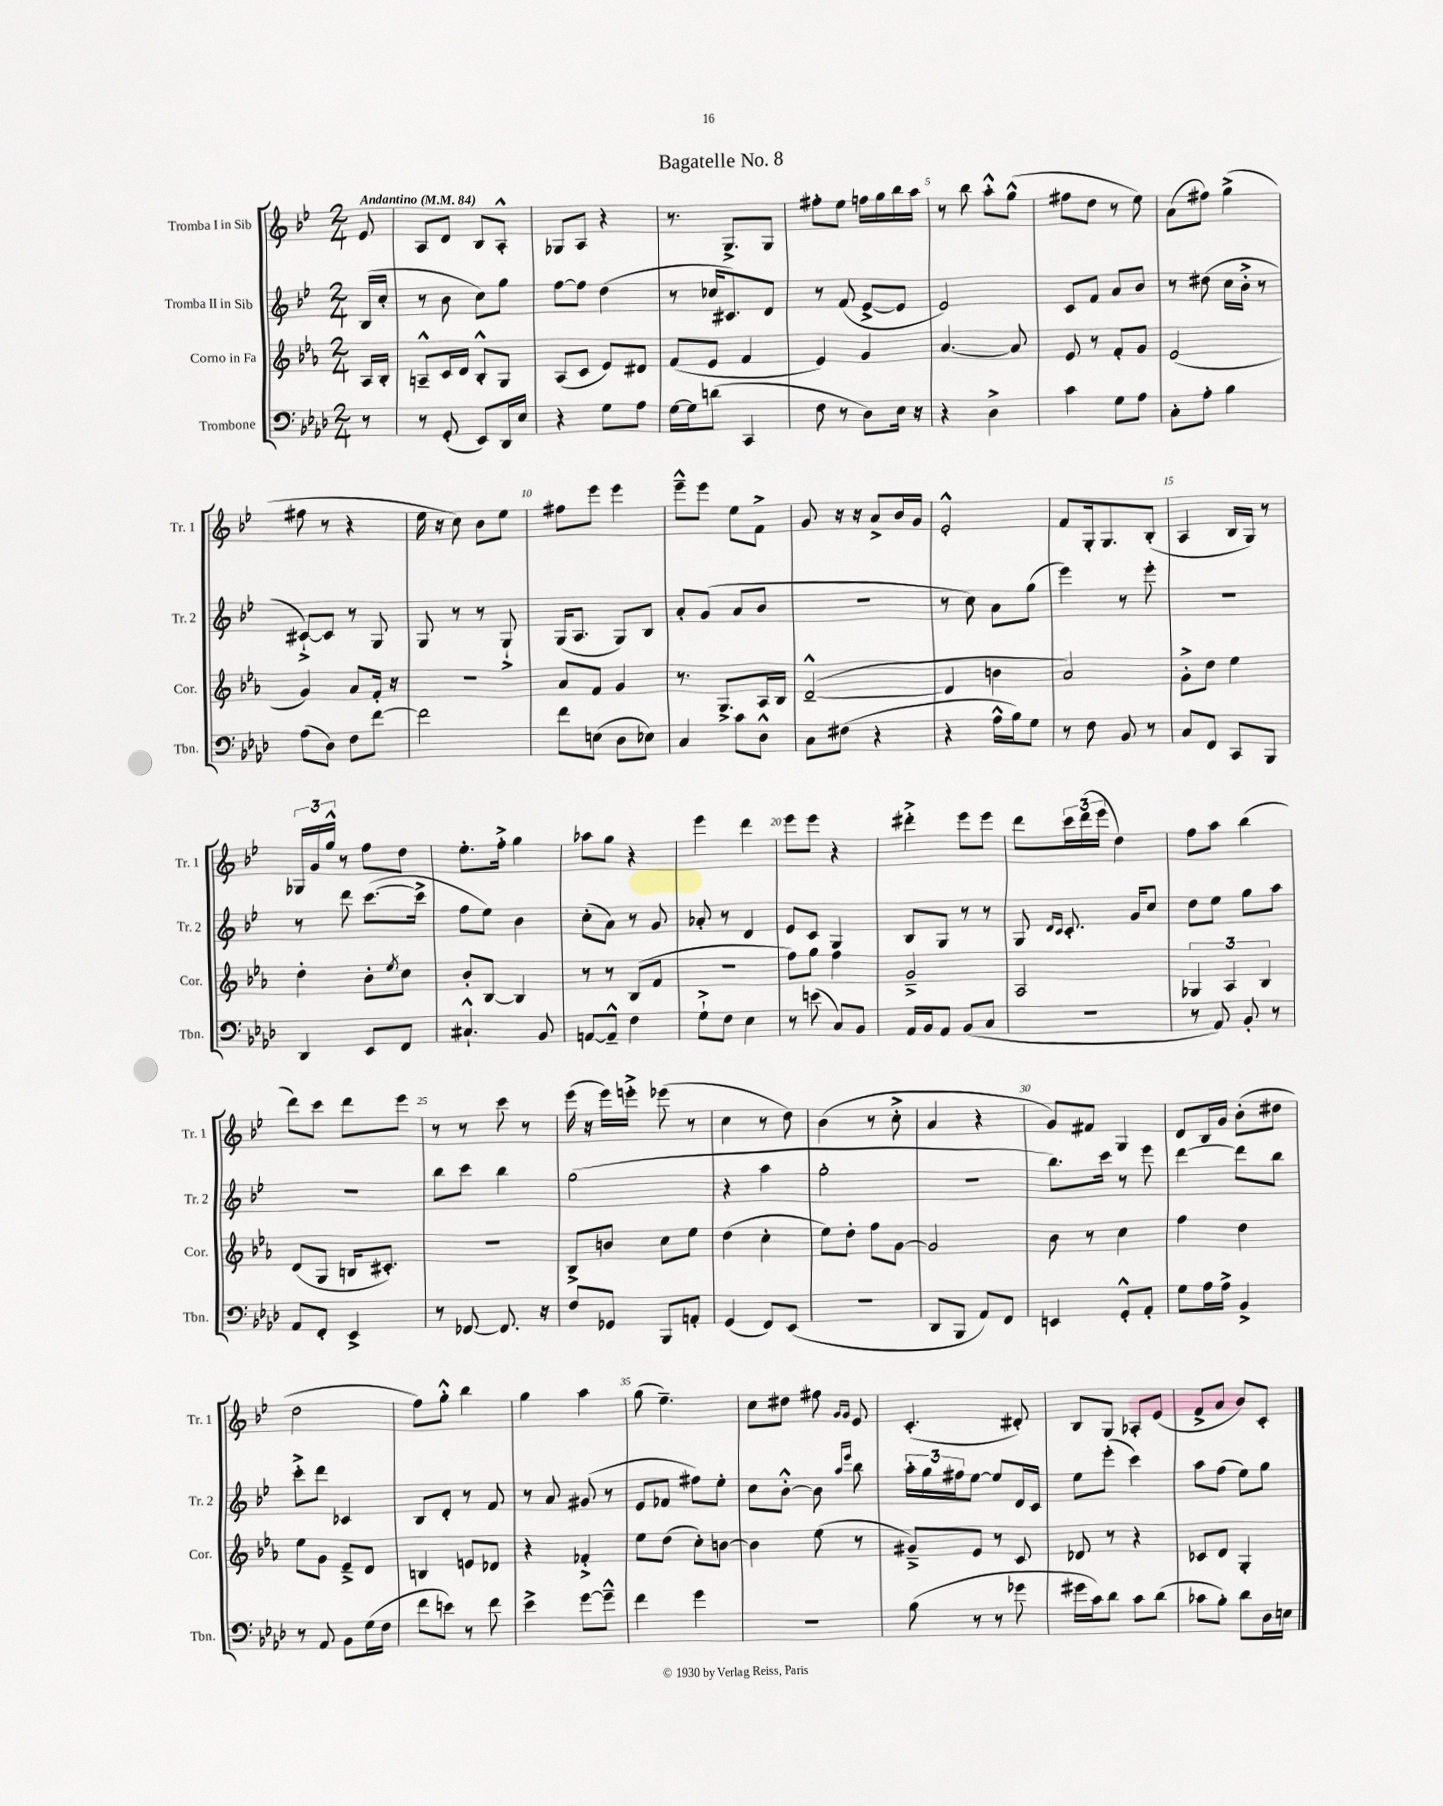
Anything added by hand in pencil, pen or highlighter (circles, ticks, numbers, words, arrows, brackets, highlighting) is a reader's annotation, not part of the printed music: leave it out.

**kern	**kern	**kern	**kern
*staff4	*staff3	*staff2	*staff1
*clefF4	*clefG2	*clefG2	*clefG2
*k[b-e-a-d-]	*k[b-e-a-]	*k[b-e-]	*k[b-e-]
*M2/4	*M2/4	*M2/4	*M2/4
*MM84	*MM84	*MM84	*MM84
8r	16A-	(16B-	8e-
.	16B-'	16cc'	.
=	=	=	=
8r	8A~^^	8r	8A
(8GG'	16c	8b-	8d
.	16d	.	.
8EE-)	8B-'^^	8cc)	8B-
16DD-	8G	8gg	8A'^^
16E-	.	.	.
=	=	=	=
4r	(8A-	[8ff	8G-
.	8c	8ff]	8A
8G	8e-)	(4dd	4r
8A-	8d#	.	.
=	=	=	=
[16G	(8f	8r	8.r
16G]	.	.	.
(8d	8e-	16cc-	.
.	.	8.c#)	8.G^
4CC	4f	.	.
.	.	8d	8G
=	=	=	=
8F	4e-)	8r	8ff#'
8r	.	(8f	8ee-
8D-)	4g	[8e-^	16ff
.	.	.	16gg
16E-	.	8e-]	16bb-
16r	.	.	16aa
=	=	=	=
4r	[4.a-	2e-)	8r
.	.	.	8bb-
4D-^	.	.	8aa'^^
.	8a-]	.	(8gg^^
=	=	=	=
4c	8e-	8c	8ff#
.	8r	8f	8dd
8G	8f'	8a	8r
8A-	8g	8b-	8ee-)
=	=	=	=
8C'	(2e-	8r	(8a
8A-'	.	(8dd#	8ff#)
4B-	.	16cc	(4gg^
.	.	16b-'^	.
.	.	8r	.
=	=	=	=
(8A-	4g)	[8c#`^)	8ff#
8D-)	.	8c#]	8r
8F	8a-	8r	4r
[8f	16f'	8G	.
.	16r	.	.
=	=	=	=
2f]	2r	8G	16ee-
.	.	.	16r
.	.	8r	8cc)
.	.	8r	8b-
.	.	8G`^	8ee-
=	=	=	=
8f	8a-	(16G	8ff#
.	.	8.A	.
(8E	8f	.	8eee-
8D-	4g	8G)	4eee-
8E-)	.	8B-	.
=	=	=	=
4C	8.r	8a'	8eee-~^^
.	.	(8g	8eee-
.	8.G^	.	.
8c	.	8a	8ee-
8D-^^	16A-	8b-	8f^
.	16B-	.	.
=	=	=	=
8C	([2d~^^	2r	8g
(8F#	.	.	16r
.	.	.	16r
4r	.	.	8a^
.	.	.	16b-
.	.	.	16g
=	=	=	=
4r	4d]	8r	2e-'^^
.	.	8cc)	.
16A-^^	4b	8a	.
16B-)	.	.	.
8G	.	(8gg	.
=	=	=	=
8r	2a-)	4eee-)	8f
8F	.	.	16G'
.	.	.	8.G
8BB-	.	8r	.
8r	.	8eee-'	(8B-'
=	=	=	=
8C	8g'^	2r	4A
8FF	8dd	.	.
8CC	4ee-	.	16B-
.	.	.	16G)
8BBB-	.	.	8r
=	=	=	=
4DD-	4dd'	8r	24G-
.	.	.	24g
.	.	.	24gg^^
.	.	8ddd	8r
8EE-	8b-'	([8.ccc	8ff
.	8qee-	.	.
8FF	8cc	.	8dd
.	.	16ccc^]	.
=	=	=	=
4.C#`^^	8b-'	8ff	8.ee-'
.	[8B-	8ee-)	.
.	.	.	16ff'^
.	4B-]	4b-	4gg
8BB-	.	.	.
=	=	=	=
[8AA	8r	(8cc'	8aa-
8AA~^^]	8r	8a)	8gg
4F	(8B-	8r	4r
.	8f	8g	.
=	=	=	=
8G`^	2r	8a-'	4eee-
8F	.	8r	.
4E-	.	4d	4ddd
=	=	=	=
8r	8ff)	8e-	8eee-
(8e	8gg	8c	8eee-
8C)	4ff	4G	4r
8BB-	.	.	.
=	=	=	=
16AA-	2g~^	8B-	4ddd#'^
16BB-	.	.	.
8AA-	.	8G	.
(8BB-	.	8r	8eee-
8C	.	8r	8eee-
=	=	=	=
2r	2A-	8G	8ddd
.	.	16qqd	.
.	.	16qqc	.
.	.	8.c'	24ccc
.	.	.	(24ddd
.	.	.	24eee-
.	.	.	4dd)
.	.	16g	.
.	.	8cc	.
=	=	=	=
8r	6G-	8dd	8ff
8AA-)	.	8ee-	8aa
.	6A-	.	.
8BB-'	.	8gg	(4bb-
.	6B-	.	.
8r	.	8aa	.
=	=	=	=
8AA-	(8d	2r	8ddd)
8FF'	8G	.	8ccc
4EE-^	16B	.	8ddd
.	8.c#')	.	.
.	.	.	8eee-
=	=	=	=
8r	2r	8bb-	8r
[8FF-	.	8ccc	8r
8.FF-]	.	4bb-	8ccc
.	.	.	8r
16r	.	.	.
=	=	=	=
8F	8B-^	(2gg	(16eee-
.	.	.	16r
8GG-	8b	.	16eee-)
.	.	.	16eee'^
8BBB-	8cc	.	(8eee-
8AA'	8ee-	.	8r
=	=	=	=
(4GG	(4dd	4r	4cc
8FF)	4cc'	4aa	8r
(8EE-	.	.	8dd)
=	=	=	=
2r	8ee-)	2gg'	(4b-
.	8dd'	.	.
.	8ff	.	8r
.	[8g	.	8cc'^
=	=	=	=
8DD-	2g]	2r	4a
8BBB-	.	.	.
8AA-)	.	.	4r
8FF	.	.	.
=	=	=	=
4EE	8b-	8.bb-)	8g)
.	8r	.	8f#
.	.	16ccc	.
8GG'^^	4cc	8r	4G
8AA-'	.	8eee-	.
=	=	=	=
8G	4ff	[4ddd	8d
16A-	.	.	16B-
16A-^	.	.	16g
4BB-^	4dd	8ddd]	(8b-'
.	.	8bb-	8dd#
=	=	=	=
8r	8ee-	8ccc'^	2dd
8AA-	8g	8ddd	.
8BB-	8e-~^	4c-	.
(16G	8d	.	.
16F	.	.	.
=	=	=	=
8f	4B	8B-	8ff)
8e)	.	8d'	8gg'^^
8r	8e	8r	4bb-
8f	8d-	8f	.
=	=	=	=
4e-^	4r	8r	4gg
.	.	8a	.
[8g	4f-'^	(8g#	4aa
8g~^^]	.	8r	.
=	=	=	=
4f	8ee-	8e-	(8gg
.	(8dd	8f-	4.ee-~)
4g	8cc')	8ff#)	.
.	[8b	8ee-'	.
=	=	=	=
2r	4b]	8cc	8cc
.	.	[8b-'^^	8dd#
.	(8ee-	8b-]	8ff#
.	.	16qqaa	16qqg
.	.	16qqeee-	16qqg
.	8r	8bb-	8e-
=	=	=	=
(8B-	8g#~^)	24aa'	(4.c'
.	.	24gg	.
.	.	24ff#	.
8r	8e-	[8ee-	.
8r	8r	8ee-]	.
8g-	8c	16d	8d#')
.	.	16c	.
=	=	=	=
16g#	8d-	8ee-	8B-
16c)	.	.	.
8d-	8r	(8eee-'	8G
8c	4r	4ccc)	8A-'
(8d-	.	.	(8e-
=	=	=	=
8c-	8c-	8aa	8f^
8B-')	8d	(8ff	8a
8d-	4G'	8ee-)	8b-)
16D-	.	8gg	8c'
16E	.	.	.
==	==	==	==
*-	*-	*-	*-
